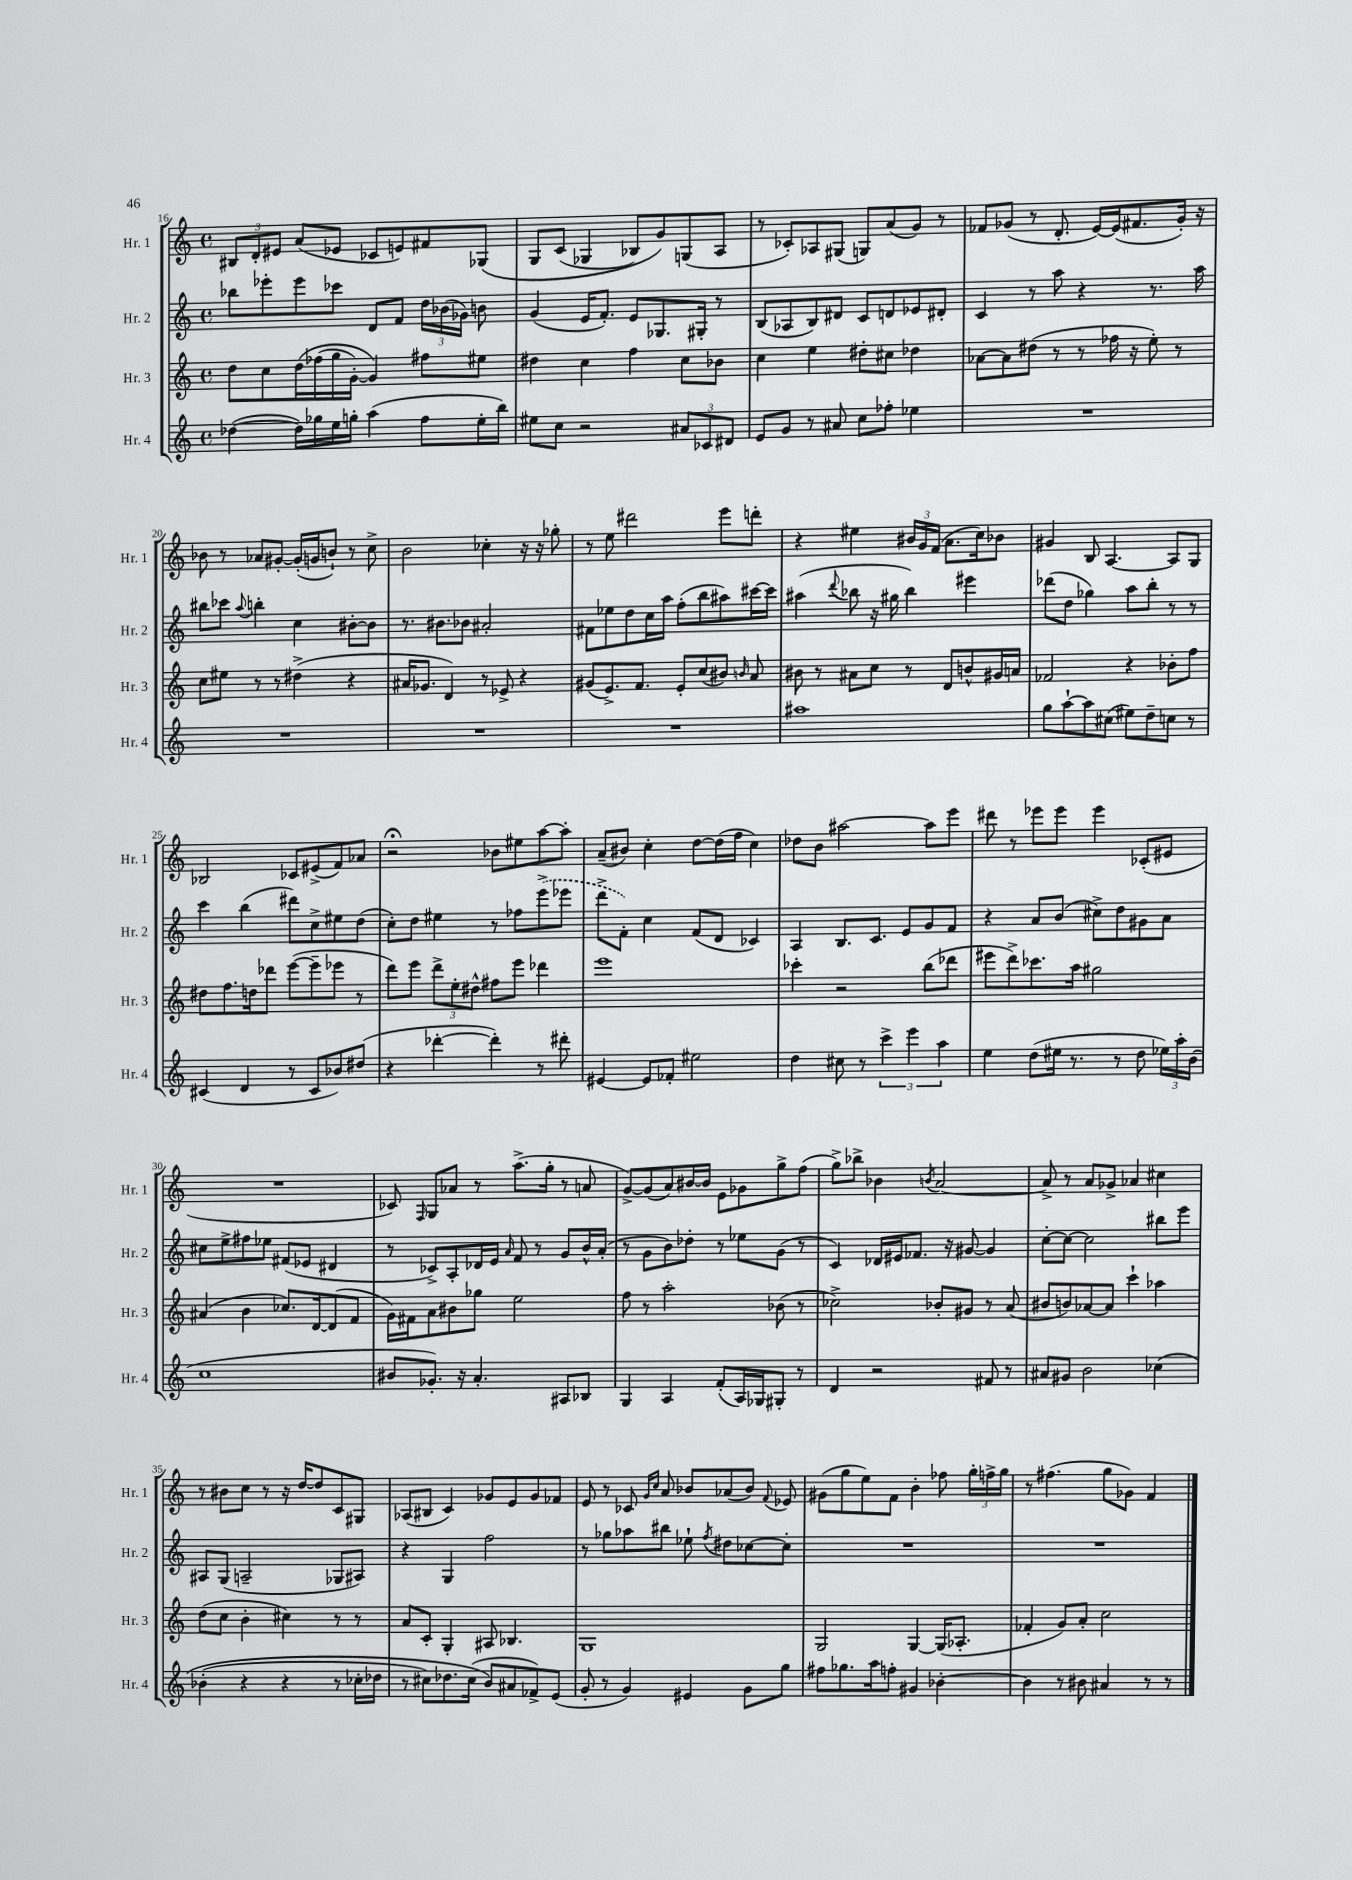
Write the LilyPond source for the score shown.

<<
\new StaffGroup <<
\new Staff = "s0" \with { instrumentName = "Hr. 1" shortInstrumentName = "Hr. 1" } {
    \clef treble \key c \major \defaultTimeSignature \time 4/4
    \autoBeamOff \tuplet 3/2 { bis8[ d'8-. eis'8] } a'8[( ees'8] ces'8[ e'8) fis'8 ges8]\( |
    g8[ c'8]( ges4 bes8[) g'8\) g8( a8] |
    r8 ces'8[-.) aes8 gis8]( g8[) a'8( g'8]) r8 |
    fes'8[ ges'8]( r8 d'8.-. e'16[~) e'16( fis'8. ges'16]-.) r16 |
    bes'8 r8 aes'8[ gis'8]~-. gis'16[-.( g'16 b'8]-!) r8 c''8-> |
    b'2 ces''4-. r16 r16 ges''8-. |
    r8 e''8 dis'''2 e'''8[ d'''8]-. |
    r4 eis''4 \tuplet 3/2 { bis'16[ g'16 f'16]( } a'8.[ c''16) bes'8] |
    gis'4 b8 a4.~ a8[ g8] |
    bes2 ces'8[ eis'8->( f'8) aes'8] |
    r2\fermata bes'8[ eis''8 a''8~ a''8]-. |
    a'8[--( bis'8]) c''4-. d''8[~ d''16( f''16] c''4) |
    des''8[ b'8] ais''2~ ais''8[ e'''8] |
    dis'''8 r8 ees'''8[ ees'''8] ees'''4 ces'8[-.( eis'8] |
    R1 |
    ces'8) \grace { f16 } g8[ aes'8] r8 a''8.[->( g''16]-. r8 a'8 |
    g'8[~->) g'8( a'8) bis'16~ bis'16] e'8[ ges'8 g''8-> f''8]( |
    g''8[->) bes''8]-> bes'4 \acciaccatura { b'8 } a'2~ |
    a'8-> r8 a'8[ ges'8]-> aes'4 cis''4 |
    r8 bis'8[ c''8] r8 r16 d''16[~ d''8 c'8 gis8] |
    aes8[( bis8] c'4) ges'8[ e'8 ges'8 fes'8] |
    e'8 r8 ces'8 \grace { g'16[ c''16] } a'8 bes'8[ aes'8( bes'8]) \appoggiatura { f'8 } ees'8 |
    gis'8[( g''8 e''8) f'8] b'4-. fes''8 \tuplet 3/2 { g''16[-. f''16-> g''16] } |
    r8 fis''4.( g''8[ ges'8]) f'4 \bar "|." |
}
\new Staff = "s1" \with { instrumentName = "Hr. 2" shortInstrumentName = "Hr. 2" } {
    \clef treble \key c \major \defaultTimeSignature \time 4/4
    \autoBeamOff bes''8[ ees'''8-. ees'''8 ces'''8] d'8[ f'8] \tuplet 3/2 { d''16[ bes'16( ges'16]) } b'8 |
    g'4( e'16[ f'8.]-.) e'8[ ges8. gis16]-. r8 |
    b8[( aes8 b8) dis'8] c'8[ d'8 ees'8 dis'8]-. |
    c'4 r8 a''8 r4 r8. a''16 |
    bis''8[ ces'''8] \appoggiatura { a''8 } b''4-. c''4 bis'8[~-. bis'8] |
    r8. bis'8.[ bes'8] ais'2-. |
    fis'8[ ees''8 d''8 c''16 a''16] f''8[-.( b''8 ais''8) cis'''16~ cis'''16] |
    ais''4( \appoggiatura { d'''8 } bes''8 r16 gis''16 bes''4) eis'''4 |
    des'''8[( d''8] ges''4) a''8[ b''8]-. r8 r8 |
    c'''4 b''4( dis'''8[) c''8-> eis''8 d''8]( |
    c''8[-.) d''8] eis''4 r8 fes''8[ \once \slurDashed e'''8->( ees'''8] |
    d'''8[-> f'8]-.) c''4 f'8[( d'8] ces'4) |
    a4 b8.[ c'8.] e'8[ g'8 f'8] |
    r4 a'8[ b'8]( cis''8[->) d''8 gis'8 a'8] |
    cis''8[ e''8-> fis''8 ees''8] fis'8[( ees'8] dis'4 |
    r8 ces'8[->) a8-. des'16 e'16] \grace { a'16 } f'8 r8 g'8[ b'16-^ a'16]-.( |
    r8 g'8[ b'8) des''8]-. r8 ees''8[ g'8]( r8 |
    c'4) des'16[ eis'16 fes'8.] r16 gis'8~ gis'4 |
    c''8[~-. c''8]~ c''2 bis''8[ e'''8] |
    ais8[ g8]( a2-- ges8[ ais8]) |
    r4 g4 f''2 |
    r8 ges''8[ aes''8 bis''8] ees''8-! \acciaccatura { f''8 } dis''8[ ces''8~ ces''8]-. |
    R1 |
    R1 \bar "|." |
}
\new Staff = "s2" \with { instrumentName = "Hr. 3" shortInstrumentName = "Hr. 3" } {
    \clef treble \key c \major \defaultTimeSignature \time 4/4
    \autoBeamOff d''8[ c''8 d''16\( fes''16( g''16 g'16]~-.) g'4\) fis''8[ eis''8] |
    dis''4 c''4 f''4 c''8[ bes'8] |
    c''4 e''4 dis''8[-. cis''8] des''4 |
    aes'8[~ aes'8 dis''8]( r8 r8 fes''16 r16 e''8-.) r8 |
    c''8[ eis''8] r8 r8 dis''4->( r4 |
    ais'16[ ges'8.] d'4) r8 ees'8-> r4 |
    gis'8[( e'8.->) f'8.] e'8[-. c''8( bis'8]) \grace { b'16 } a'8 |
    bis'8 r8 ais'8[ c''8] r8 d'8[ b'8-^ gis'16 a'16] |
    fes'2 r4 bes'8[-. f''8] |
    dis''8[ f''8. d''16 des'''8] e'''8[~( e'''8-- ees'''8] r8 |
    d'''8[) e'''8] \tuplet 3/2 { d'''8[-> e''8-. dis''8]-^ } fis''8[ e'''8] des'''4 |
    e'''1 |
    ces'''4-. r2 b''8[( des'''8] |
    eis'''8[ d'''8->) ces'''8. a''16] gis''2 |
    ais'4( b'4 ces''8.[) d'16~ d'8( f'8] |
    g'16[) fis'16 a'8 bis'8 ges''8] e''2 |
    f''8 r8 a''2-. bes'8( r8 |
    ces''2->) bes'8[-. gis'8] r8 a'8( |
    bis'8[ b'8) aes'8~ aes'8] c'''4-! aes''4 |
    d''8[( c''8] b'4-. cis''4) r8 r8 |
    a'8[ c'8]-. g4-. ais8 bes4. |
    g1 |
    g2 g4~ g16[( aes8.]-. |
    fes'4-. g'8[) a'8]-. c''2 \bar "|." |
}
\new Staff = "s3" \with { instrumentName = "Hr. 4" shortInstrumentName = "Hr. 4" } {
    \clef treble \key c \major \defaultTimeSignature \time 4/4
    \autoBeamOff des''4~( des''16[) ges''16 e''16 g''16]-. a''4( f''8[ e''16-. b''16]) |
    eis''8[ c''8] r2 \tuplet 3/2 { ais'8[ ces'8 dis'8] } |
    e'8[ g'8] r8 ais'8 c''8[ fes''8]-. ees''4 |
    R1 |
    R1 |
    R1 |
    R1 |
    ais''1 |
    g''8[ a''8~-! a''8 cis''8]( eis''8[) d''8-- c''8] r8 |
    cis'4( d'4 r8 cis'8[ bes'8) dis''8]( |
    r4 des'''4~-. des'''4-.) r8 dis'''8-. |
    eis'4~ eis'8[ fes'8]-. eis''2 |
    d''4 cis''8 r8 \tuplet 3/2 { c'''4-> e'''4 a''4 } |
    e''4 d''8[( eis''16] r8. r8 d''8 \tuplet 3/2 { ees''16[) a''16-. b'16]( } |
    c''1 |
    bis'8[ ges'8.]-.) r16 a'4.-. ais8[ bes8] |
    g4 a4 f'8[-.( a16) ges16 gis8]-. r8 |
    d'4 r2 fis'8 r8 |
    ais'8[ gis'8] b'2 ces''4\( |
    bes'4-.( r4 r4 r8 ces''16[-. des''16] |
    r8 cis''8[) des''8. cis''16]( b'8[\) ais'8 fes'8->) e'8]( |
    g'8-. r8 g'4) eis'4 g'8[ g''8] |
    fis''8[ ges''8. a''16 f''8]-. gis'4 bes'4~-. |
    bes'4 r8 bis'8 ais'4 r8 r8 \bar "|." |
}
>>
>>
\layout { \context { \Score currentBarNumber = #16 } }
